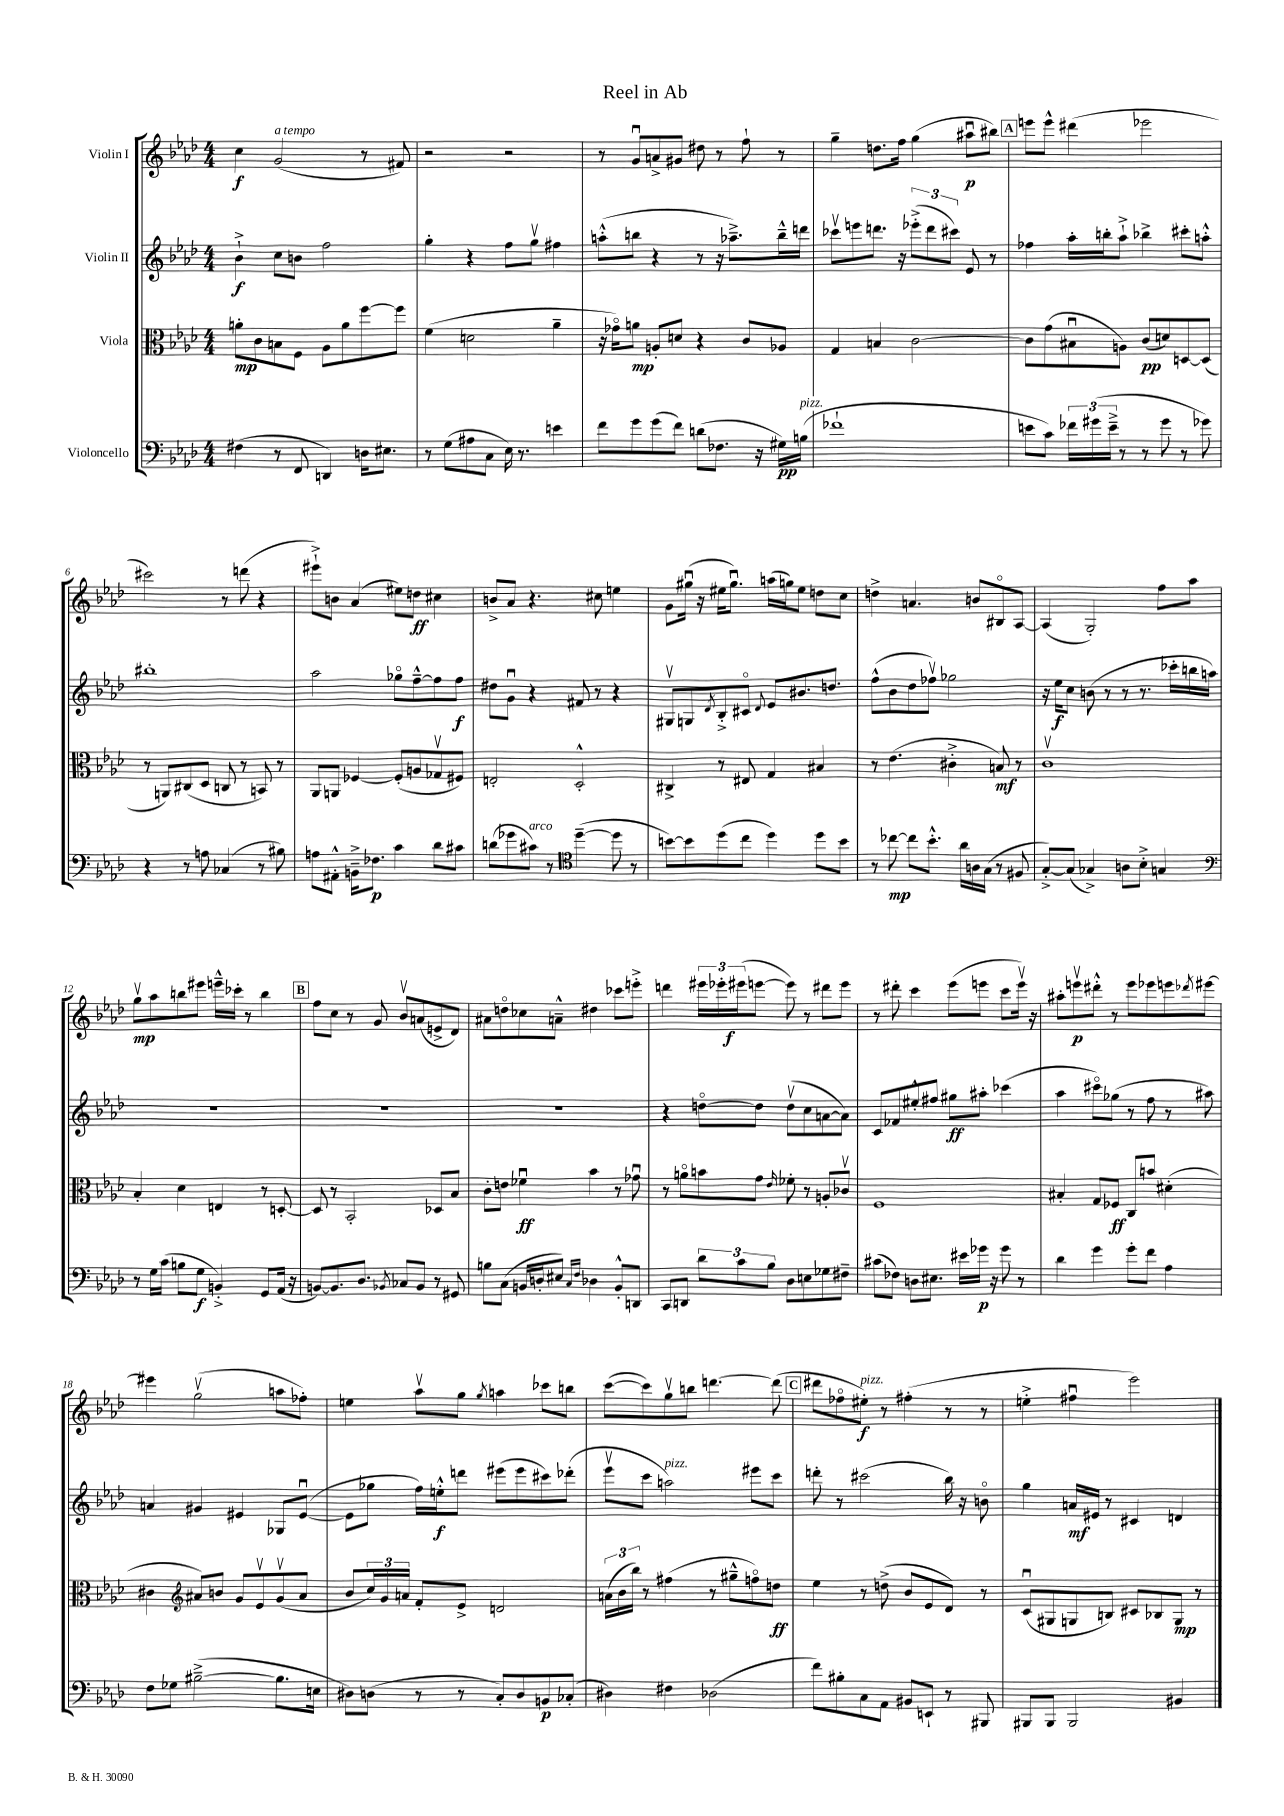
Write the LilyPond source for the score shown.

\header { title = "Reel in Ab" }
<<
\new StaffGroup <<
\new Staff = "s0" \with { instrumentName = "Violin I" } {
    \clef treble \key aes \major \numericTimeSignature \time 4/4
    c''4\f g'2^\markup { \italic "a tempo" }( r8 fis'8) |
    r2 r2 |
    r8 g'8\downbow a'8-> gis'8 dis''8 r8 f''8-! r8 |
    g''4-- d''8. f''16 g''4( ais''8\downbow\p bis''8) |
    \mark \markup { \box "A" } e'''8 e'''8-^ dis'''4( ees'''2 |
    cis'''2) r8 d'''8( r4 |
    eis'''8-!->) b'8 aes'4( eis''8) d''8\ff cis''4 |
    b'8-> aes'8 r4. cis''8 e''4 |
    g'8 gis''16\downbow( r16 eis''16 gis''8.\downbow) a''16( g''16) eis''8 d''8 c''8 |
    d''4-> a'4. b'8 bis8\flageolet aes8~ |
    aes4( g2-.) f''8 aes''8 |
    g''8\upbow\mp aes''8 b''8 eis'''8 e'''16---^ ces'''16-. r8 b''4 |
    \mark \markup { \box "B" } f''8 c''8 r8 g'8 bes'8\upbow a'8( e'8-> des'8) |
    ais'8 d''8\flageolet ces''8 a'8---^ dis''4 ces'''8 e'''8-.-> |
    d'''4 \tuplet 3/2 { eis'''16 ees'''16-. eis'''16\f( } e'''8~ e'''8) r8 dis'''8 e'''8 |
    r8 dis'''8-. c'''4 ees'''8( e'''8 c'''8 e'''16\upbow) r16 |
    ais''8-. e'''8\upbow\p dis'''8-.-^ r8 e'''8 ees'''8 e'''8 \acciaccatura { des'''8 } eis'''8~ |
    eis'''4 g''2\upbow( a''8 fes''8-.) |
    e''4 aes''8\upbow g''8 \acciaccatura { g''8 } a''4 ces'''8 b''8 |
    c'''8~( c'''8) g''8\upbow b''8 d'''4.~ d'''8( |
    \mark \markup { \box "C" } dis'''8 fes''8\flageolet eis''8-.\f^\markup { \italic "pizz." }) r8 fis''4-.( r8 r8 |
    e''4-.-> fis''4\downbow ees'''2) \bar "|." |
}
\new Staff = "s1" \with { instrumentName = "Violin II" } {
    \clef treble \key aes \major \numericTimeSignature \time 4/4
    bes'4-!->\f c''8 b'8 f''2 |
    g''4-. r4 f''8 g''8\upbow fis''4 |
    a''8-.-^( b''8 r4 r8 r16 aes''8.--->) b''16---^ d'''16 |
    ces'''8\upbow e'''8 d'''8. r16 \tuplet 3/2 { ees'''8-.->( d'''8 cis'''8) } ees'8 r8 |
    \mark \markup { \box "A" } fes''4 aes''16-. b''16-. aes''8-!-> bes''4-> cis'''8-. a''8-.-^ |
    bis''1-. |
    aes''2 ges''8\flageolet f''8~---^ f''8 f''8\f |
    dis''8 g'8\downbow r4 fis'8 r8 r4 |
    gis8\upbow g8 \acciaccatura { des'8 } bes8-.-> cis'8\flageolet \appoggiatura { des'8 } ees'8 bis'8. d''8. |
    f''8-^( bes'8 des''8 fes''8\upbow) ges''2 |
    r16 ees''16\f c''8 b'8( r8 r8 r8. ces'''16-. b''16 a''16) |
    R1 |
    \mark \markup { \box "B" } R1 |
    R1 |
    r4 d''8~\flageolet d''8 d''8\upbow( c''8 a'8~ a'8) |
    c'8 fes'8 eis''8-.-^ fis''8 gis''8\ff ais''8-. ces'''4( |
    aes''4 cis'''8\flageolet) ges''8( r8 f''8 r8 ais''8) |
    a'4 gis'4 eis'4 ges8 eis'8~\downbow( |
    eis'8 ges''8 f''16) e''16-.-^\f d'''8 eis'''8( eis'''8 cis'''8) des'''8-.( |
    ees'''8\upbow c'''8 a''2^\markup { \italic "pizz." }) eis'''8 c'''8 |
    \mark \markup { \box "C" } d'''8-. r8 cis'''2( bes''16) r16 b'8\flageolet |
    g''4 a'16\mf eis'16 r8 cis'4 d'4 \bar "|." |
}
\new Staff = "s2" \with { instrumentName = "Viola" } {
    \clef alto \key aes \major \numericTimeSignature \time 4/4
    a'8-.\mp c'8 b8 f8 aes8 a'8 f''8~ f''8 |
    f'4( d'2 aes'4-- |
    r16 ges'16\flageolet) a'8\mp a8-. d'8 r4 c'8 aes8 |
    g4 b4 c'2~ |
    \mark \markup { \box "A" } c'8 g'8( bis8\downbow a8) c'8\pp( d'8) d8~ d8( |
    r8 a,8) cis8( des8 c8 r8 b,8) r8 |
    aes,8 a,8 fes4~ fes8-.( a8 ges8\upbow fis8) |
    e2-. des2-.-^ |
    cis4-> r8 eis8 g4 bis4 |
    r8 ees'4.( cis'4-.-> b8\mf) r8 |
    c'1\upbow |
    bes4-. des'4 e4 r8 d8~-. |
    \mark \markup { \box "B" } d8 r8 bes,2-. des8 bes8 |
    c'8-. e'8 fes'4\downbow\ff bes'4 r8 ges'8\downbow |
    r8 a'8\flageolet b'8 g'8 \grace { ees'16 } fes'8-. r8 a8-. ces'8\upbow |
    f1 |
    bis4-. g8 fes8\ff c8 b'8 dis'4-.( |
    cis'4 \clef treble ais'8) b'8 g'8 ees'8\upbow g'8\upbow( ais'8 |
    bes'8 \tuplet 3/2 { c''16) g'16 a'16 } f'8-. ees'8-> d'2 |
    \tuplet 3/2 { a'16( bes'16 bes''16) } r8 fis''4( r8 gis''8---^ f''8\flageolet) d''8\ff |
    \mark \markup { \box "C" } ees''4 r8 d''8->( bes'8 ees'8 des'8) r8 |
    c'8\downbow( gis8 g8 b8) cis'8 bes8 g8\mp r8 \bar "|." |
}
\new Staff = "s3" \with { instrumentName = "Violoncello" } {
    \clef bass \key aes \major \numericTimeSignature \time 4/4
    fis4( r8 f,8 d,4) d16 eis8. |
    r8 g8( ais8 c8 ees16) r8. e'4 |
    f'8 g'8 g'8( f'8) d'8( fes8. r16 gis16\pp) b16^\markup { \italic "pizz." }( |
    fes'1-! |
    \mark \markup { \box "A" } e'8 c'8) \tuplet 3/2 { fes'16 gis'16( e'16---> } r8 r8 gis'8 r8 ges'8) |
    r4 r8 a8 ces4( r8 bis8) |
    a8 ais,8-.-^ b,16---> fes8.\p c'4 des'8 cis'8 |
    d'8( ges'8 cis'8^\markup { \italic "arco" }) r8 \clef tenor des''4~--( des''8 r8 |
    b'8~) b'8 des''8( c''8 des''4) des''8 b'8 |
    r8 ces''8~\mp ces''8 bes'8.-.-^ aes'16 a16 g16( r8 fis8 |
    g8~-.->) g8( ges4->) a8 bes8-.-> g4 |
    \clef bass r8 g16 c'16( b8 g8\f b,4-.->) g,8 aes,16( r16 |
    \mark \markup { \box "B" } b,8~) b,8. des8. \acciaccatura { bes,8 } ces8 bes,8 r8 gis,8 |
    b8 c8( b,16 d16-. eis8) \grace { c16 f16 } des4 b,8-.-^ d,8 |
    c,8 d,8 \tuplet 3/2 { des'8 c'8 bes8 } des8 e8 ges8 fis8-- |
    cis'8( fes8) d8 eis8. eis'16 ges'16\p r16 ges'8 r8 |
    des'4 g'4 g'8-. f'8 aes4 |
    f8 ges8 bis2~--->( bis8. e16 |
    dis8) d8( r8 r8 c8-.) d8 b,8\p ces8-.( |
    dis4) fis4 des2( |
    \mark \markup { \box "C" } f'8) bis8-. c8 aes,8 bis,8 e,8-! r8 bis,,8 |
    bis,,8 bis,,8 bis,,2 bis,4 \bar "|." |
}
>>
>>
